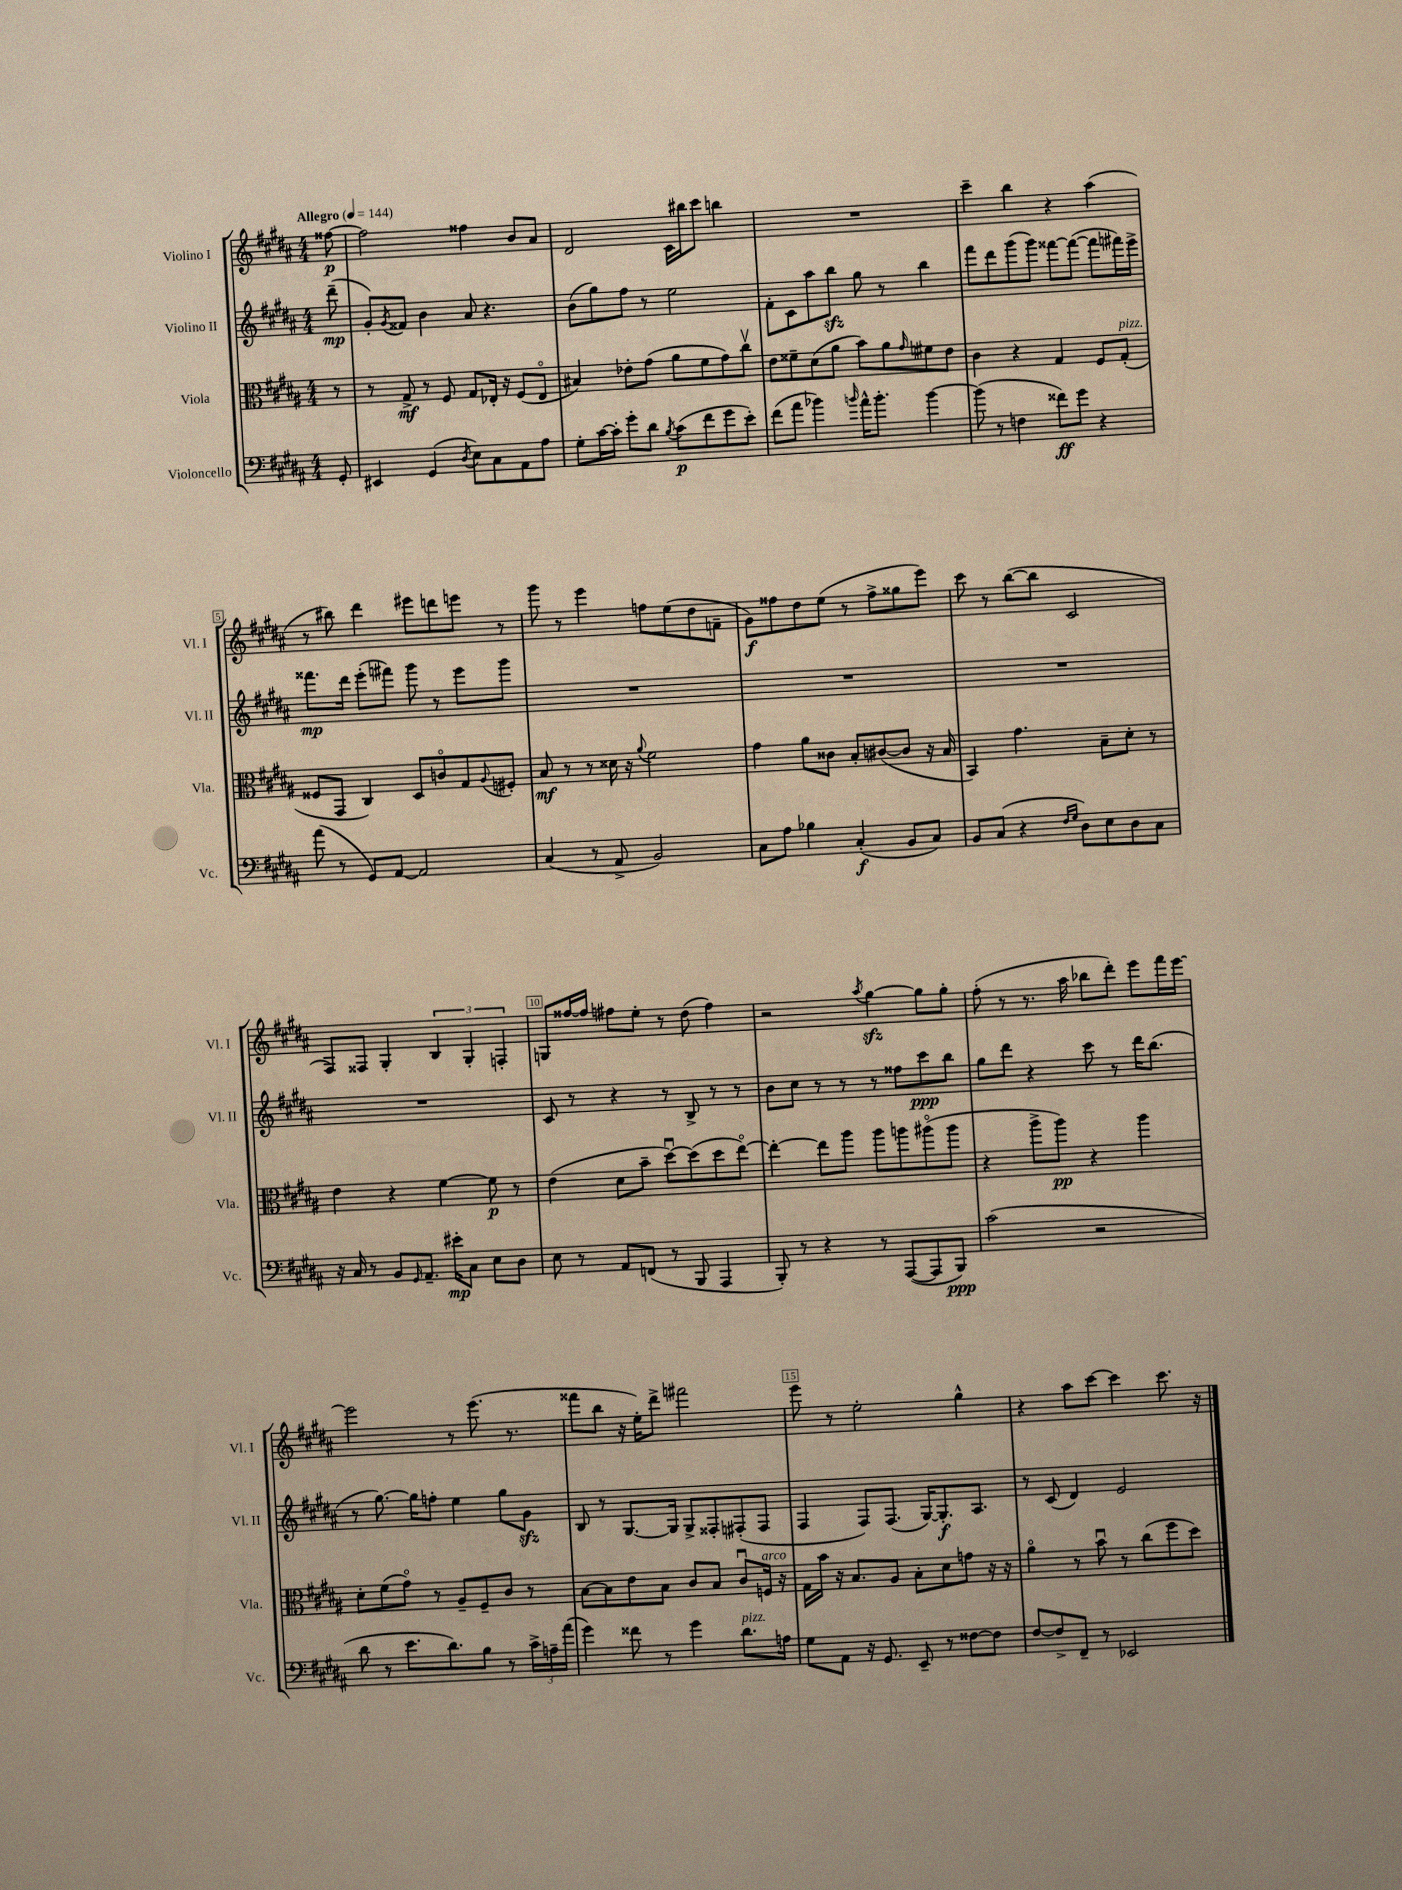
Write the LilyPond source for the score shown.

<<
\new StaffGroup <<
\new Staff = "s0" \with { instrumentName = "Violino I" shortInstrumentName = "Vl. I" } {
    \clef treble \key b \major \numericTimeSignature \time 4/4 \partial 8 \tempo "Allegro" 4 = 144
    fisis''8~\p |
    fisis''2 fisis''4 b'8 ais'8 |
    dis'2 cis'16 bis''16 cis'''8 b''4 |
    R1 |
    cis'''4-- b''4 r4 ais''4( |
    r8 bis''8) dis'''4 eis'''8 d'''8 e'''8 r8 |
    gis'''8 r8 e'''4 f''8 e''8( dis''8 f'8-- |
    gis'8\f) fisis''8 dis''8 e''8( r8 fisis''8-> gisis''8 e'''8) |
    cis'''8 r8 b''8~( b''8 cis'2 |
    fis8) fisis8 gis4-. \tuplet 3/2 { b4 gis4-. f4-. } |
    g8 fisis''16~ fisis''16 fis''8 e''8-. r8 dis''8( fis''4) |
    r2 \acciaccatura { ais''8 } gis''4~\sfz gis''8 gis''8-. |
    fis''8-.( r8 r8. ais''16 bes''8 dis'''8-.) e'''8 fis'''16 e'''16~ |
    e'''2 r8 e'''8.( r8. |
    fisis'''8 b''8 r16 e''16-.) dis'''8-> fis'''2 |
    e'''8 r8 e''2-. gis''4-^ |
    r4 ais''8 cis'''8~ cis'''4 cis'''8. r16 \bar "|." |
}
\new Staff = "s1" \with { instrumentName = "Violino II" shortInstrumentName = "Vl. II" } {
    \clef treble \key b \major \numericTimeSignature \time 4/4 \partial 8
    dis'''8--\mp( |
    gis'8-.) \acciaccatura { gis'8 } fisis'8 b'4 ais'8 r4. |
    b'8( gis''8) fis''8 r8 e''2 |
    fis'8-. cis'8 ais''8 b''8\sfz gis''8 r8 b''4 |
    fis'''8 dis'''8 gis'''8( gis'''8) fisis'''8~ fisis'''8~( fisis'''8 fis'''16) e'''16-> |
    fisis'''8.\mp dis'''16 e'''8-.( fis'''8) gis'''8 r8 e'''8 gis'''8 |
    R1 |
    R1 |
    R1 |
    R1 |
    cis'8 r8 r4 r8 b8-> r8 r8 |
    b'8 cis''8 r8 r8 r8 fisis''8 cis'''8\ppp b''8 |
    gis''8 dis'''8 r4 cis'''8 r8 dis'''16 b''8.( |
    r8 gis''8.~) gis''16 f''8-. e''4 gis''8 gis'8\sfz |
    b8 r8 gis8.~ gis16 gis8-> fisis8-. fis8-.( fis8 |
    fis4 fis8) fis8.( gis16~) gis8.-.\f ais8. |
    r8 cis'8( dis'4) e'2 \bar "|." |
}
\new Staff = "s2" \with { instrumentName = "Viola" shortInstrumentName = "Vla." } {
    \clef alto \key b \major \numericTimeSignature \time 4/4 \partial 8
    r8 |
    r8 gis8->\mf r8 fis8 gis8 ees16-. r16 fis8( ees8\flageolet |
    bis4) ees'8-. gis'8( ais'8 fis'8 gis'8) cis''8\upbow |
    e'8 fisis'8-- dis'8( ais'8 b'8) ais'8 \grace { gis'16 } fis'8 e'8 |
    cis'4 r4 gis4 fis8 gis8-.^\markup { \italic "pizz." }( |
    fisis8 gis,8 cis4) dis8 c'8\flageolet gis8 \appoggiatura { ais8 } fis8-. |
    b8\mf r8 r8 disis'16 r16 \appoggiatura { ais'8 } fis'2 |
    gis'4 ais'8 cisis'8 b8-. cis'8~( cis'8 r16 b16 |
    b,4) gis'4. b8-- dis'8-. r8 |
    e'4 r4 fis'4~ fis'8\p r8 |
    e'4( dis'8 b'8-- dis''8~\downbow) dis''8( dis''8 e''8~\flageolet) |
    e''4~-. e''8 ais''8 ais''8 a''8 ais''8\flageolet( ais''8 |
    r4 ais''8-> ais''8\pp) r4 ais''4 |
    dis'8-. fis'8( gis'8\flageolet) r8 ais8-- fis8-- cis'8 r8 |
    b8~ b8 e'8 b8 cis'8 b8 cis'8\downbow f16^\markup { \italic "arco" } r16 |
    gis16 b'16 r16 b8. ais8 b8-. dis'8 g'8 r16 r16 |
    ais'4\flageolet r8 b'8\downbow r8 cis''8( fis''8 dis''8) \bar "|." |
}
\new Staff = "s3" \with { instrumentName = "Violoncello" shortInstrumentName = "Vc." } {
    \clef bass \key b \major \numericTimeSignature \time 4/4 \partial 8
    gis,8-. |
    eis,4 gis,4( \acciaccatura { dis8 } e8) cis8 ais,8 ais8 |
    gis8-. cis'16~ cis'16-. gis'8-. dis'8 \acciaccatura { b8 } cis'8\p( fis'8 gis'8 e'8-.) |
    fis'8( ais'8 bes'4) \grace { b'16 } ais'16-^ b'8.-. b'4~ |
    b'8( r8 f4 fisis'8\ff) gis'8 r4 |
    ais'8( r8 gis,8) ais,8~ ais,2 |
    cis4( r8 ais,8-> b,2) |
    cis8 ais8 bes4 cis4-.\f( b,8 cis8) |
    b,8 cis8( r4 \grace { fis16 gis16 } dis8) e8 dis8 cis8 |
    r16 cis16 r8 b,8 \grace { gis,16 } ais,8.-- eis'16-.\mp cis8 e8 dis8 |
    e8 r8 ais,8 f,8( r8 b,,8 ais,,4 |
    b,,8-.) r8 r4 r8 ais,,8~( ais,,8 b,,8\ppp) |
    cis'2( r2 |
    dis'8 r8 e'8. dis'8.) b8 r8 \tuplet 3/2 { cis'16-> a16-- ais'16( } |
    gis'4) fisis'8 r8 gis'4 dis'8.^\markup { \italic "pizz." } a16 |
    gis8 ais,8 r16 gis,8. e,8-- r8 fisis8~ fisis8 |
    fis8~ fis8-> fis,8-- r8 ees,2 \bar "|." |
}
>>
>>
\layout { \context { \Score \override BarNumber.break-visibility = ##(#f #t #t) barNumberVisibility = #(every-nth-bar-number-visible 5) \override BarNumber.stencil = #(make-stencil-boxer 0.1 0.3 ly:text-interface::print) } }
